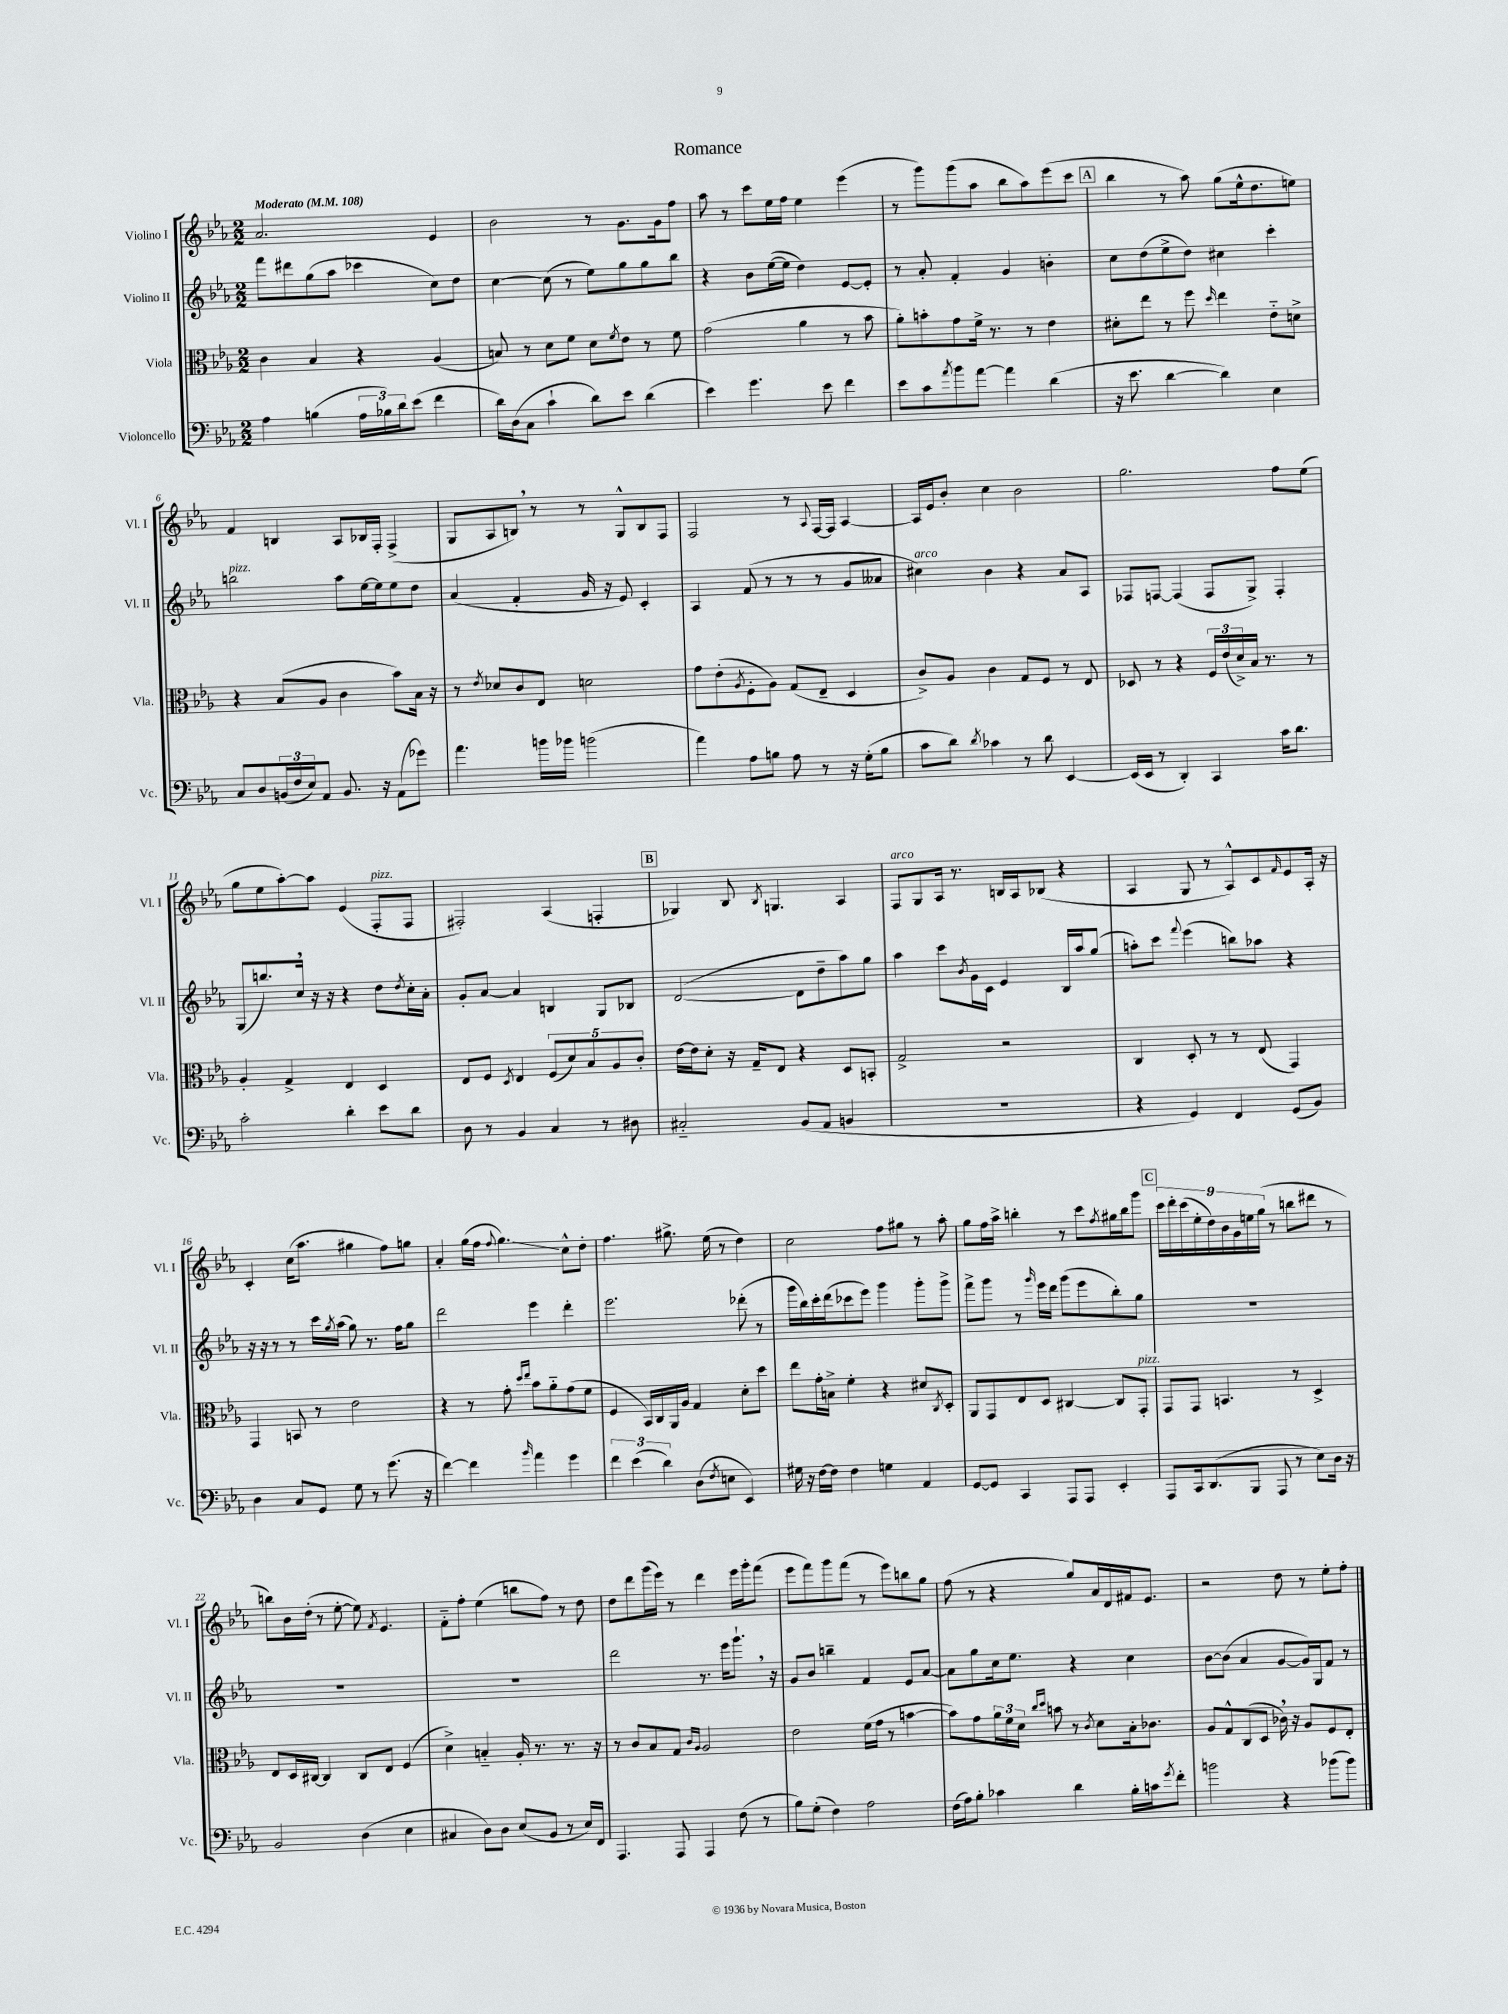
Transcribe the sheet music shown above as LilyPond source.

\header { title = "Romance" }
<<
\new StaffGroup <<
\new Staff = "s0" \with { instrumentName = "Violino I" shortInstrumentName = "Vl. I" } {
    \clef treble \key ees \major \numericTimeSignature \time 2/2 \tempo "Moderato" 4 = 108
    aes'2. ees'4 |
    bes'2 r8 g'8. g'16 f''8 |
    aes''8 r8 c'''8 ees''16 f''16 ees''4 ees'''4( |
    r8 g'''8) g'''8( aes''8 bes''8 aes''8) ees'''8( c'''8 |
    \mark \markup { \box "A" } bes''4 r8 aes''8) g''8( ees''16-^ d''8. e''8) |
    f'4 b4 aes8 bes16 f16-. f4->( |
    g8 aes8 b8) \breathe r8 r8 g8-^ b8 f8 |
    f2 r8 \appoggiatura { aes8 } f16~ f16 aes4~ |
    aes16 ees'16 bes'8-. c''4 bes'2 |
    g''2. f''8 ees''8( |
    g''8 ees''8 aes''8~-.) aes''8 ees'4( f8-.^\markup { \italic "pizz." } f8 |
    fis2-.) aes4( f4-. |
    \mark \markup { \box "B" } ges4) bes8 \acciaccatura { bes8 } g4. aes4 |
    f8^\markup { \italic "arco" } g8 aes16 r8. b16 aes16 bes8( r4 |
    aes4 g8 r8 aes8-^) c'8 \grace { f'16 } ees'8 aes16-. r16 |
    c'4-. c''16( aes''8. gis''4 f''8) g''8 |
    aes'4-. g''16( f''16 \appoggiatura { f''8 } g''4.\glissando) c''8-^ d''8-. |
    f''4. gis''8.-> ees''16( r8 d''4) |
    c''2 f''8 gis''8 r8 aes''8-. |
    g''8 f''16 aes''16-> b''4-. r8 c'''8 \acciaccatura { f''8 } gis''16 b''16 g'''8 |
    \mark \markup { \box "C" } \tuplet 9/8 { c'''16 d'''16-. c'''16( ees''16-. d''16) bes'16 g'16 e''16 g''16( } r8 b''8 dis'''8 r8 |
    b''8) bes'16 d''16-.( r8 ees''8~-. ees''8) \acciaccatura { f'8 } ees'4. |
    f'8-_ f''8-. ees''4( b''8 f''8) r8 d''8 |
    d''8 d'''8 g'''16( ees'''16) r8 d'''4 ees'''16 g'''16-. f'''8( |
    ees'''8 f'''8) g'''8 f'''8( r8 ees'''8) b''8 g''8 |
    f''8( r8 r4 g''8) aes'16 d'16 fis'16 ees'8. |
    r2 d''8 r8 ees''8-. f''8-. \bar "|." |
}
\new Staff = "s1" \with { instrumentName = "Violino II" shortInstrumentName = "Vl. II" } {
    \clef treble \key ees \major \numericTimeSignature \time 2/2
    f'''8 dis'''8 g''8( aes''8 ces'''4 c''8) d''8 |
    c''4~ c''8( r8 ees''8) g''8 g''8 bes''8 |
    r4 bes'8 ees''16~( ees''16 d''4) ees'8~ ees'8-. |
    r8 aes'8-. f'4-. g'4 b'4-. |
    \mark \markup { \box "A" } c''8 d''8( ees''8-> d''8) cis''4 c'''4-. |
    b''2^\markup { \italic "pizz." } aes''8 ees''16~ ees''16 ees''8 d''8 |
    aes'4( f'4-. g'16 r16 ees'8) c'4-. |
    aes4 f'8( r8 r8 r8 g'8 aeses'8 |
    cis''4^\markup { \italic "arco" }) bes'4 r4 aes'8 aes8 |
    fes8 f8~ f4( f8 g8->) f4-. |
    g8( b''8.) c''16 \breathe r16 r16 r4 d''8 \acciaccatura { d''8 } c''16-. aes'16-. |
    g'8-. aes'8~ aes'4 b4 g8 bes8 |
    \mark \markup { \box "B" } d'2~( d'8 d''8-- aes''8) g''8 |
    aes''4 c'''8 \acciaccatura { bes'8 } g'16 c'16 ees'4 bes16 aes''16 g''8( |
    a''8-.) c'''8 \appoggiatura { f'''8 } ees'''4( b''8) aes''8 r4 |
    r16 r16 r8 r8 c'''16 \acciaccatura { g''8 } aes''16( g''8) r8. f''16 g''8 |
    d'''2 ees'''4 d'''4-. |
    ees'''2. des'''8-.( r8 |
    g'''16 bes''16) c'''16-. d'''16( ces'''8 ees'''8) g'''4 g'''8-. g'''8-> |
    f'''8-> g'''8 r8 \grace { g'''16 } ees'''16 d'''16 g'''8( ees'''8 bes''8-.) g''8 |
    \mark \markup { \box "C" } R1 |
    R1 |
    R1 |
    d'''2 r8. ees'''16 g'''8.-! \breathe r16 |
    g'8 bes'8 b''4-- f'4 ees'8 aes'8~ |
    aes'8 g''8 c''16 ees''8. r4 c''4 |
    bes'8~ bes'8( aes'4 g'8~ g'16) g16 f'8 r8 \bar "|." |
}
\new Staff = "s2" \with { instrumentName = "Viola" shortInstrumentName = "Vla." } {
    \clef alto \key ees \major \numericTimeSignature \time 2/2
    c'4 bes4 r4 aes4( |
    b8) r8 d'8 f'8 d'8 \acciaccatura { f'8 } ees'8 r8 f'8 |
    g'2( aes'4 r8 bes'8 |
    aes'8-.) b'8-. g'8 f'16-> r8. r8 ees'4 |
    \mark \markup { \box "A" } dis'8-. ees''8 r8 f''8 \grace { d''16 } ees''4 ees'8-_ d'8-> |
    r4 bes8( aes8 c'4 bes'8) bes16 r16 |
    r8 \acciaccatura { ees'8 } des'8 c'8 ees8 d'2 |
    g'8 ees'8-.( \acciaccatura { aes8 } f8-. aes8) g8( ees8-- d4 |
    c'8->) aes8 c'4 g8 f8 r8 ees8 |
    des8 r8 r4 \tuplet 3/2 { f16 ees'16( d'16->) } bes16 r8. r8 |
    aes4-. g4-> ees4 d4 |
    ees8 f8 \acciaccatura { d8 } ees4 \tuplet 5/4 { f8( d'8) bes8 aes8 c'8-. } |
    \mark \markup { \box "B" } ees'16~ ees'16 d'8-. r16 g16-- ees8 r4 d8 b,8-. |
    g2-> r2 |
    c4 d8-. r8 r8 ees8( g,4) |
    g,4 b,8 r8 ees'2 |
    r4 r8 g'8-. \grace { d''16 ees''16 } bes'8 aes'8-_ g'8( f'8 |
    f4 bes,16) c16 aes,16 aes16 g4 d'8-. d''8 |
    ees''8 g'16-. b16-> f'4-. r4 dis'8 \acciaccatura { c8 } d8-. |
    aes,8 g,8 ees8 d8 cis4~ cis8 g,8-.^\markup { \italic "pizz." } |
    \mark \markup { \box "C" } g,8 g,8 b,4. r8 d4-> |
    ees8 d16 cis16~ cis4 cis8 ees8 f4( |
    d'4->) b4-_ aes16-. r8. r8. r16 |
    r8 c'8 bes8 g8 \grace { c'16 aes16 } aes2 |
    ees'2 f'16( g'16 r8 b'4~ |
    b'8) g'8 \tuplet 3/2 { aes'16 f'16 d'16 } \grace { c''16 d''16 } b'8 r8 \acciaccatura { c'8 } d'8 bes16-. ces'8. |
    aes8 g8-^ c8( d8 ces'16) \breathe r16 aes8 f8 ees8-. \bar "|." |
}
\new Staff = "s3" \with { instrumentName = "Violoncello" shortInstrumentName = "Vc." } {
    \clef bass \key ees \major \numericTimeSignature \time 2/2
    aes4 b4( \tuplet 3/2 { aes16 bes16) d'16 } ees'8( f'4 |
    d'16) d16( c8 c'4-! d'8) ees'8 d'4( |
    ees'4) g'4. ees'8 f'4 |
    ees'8 c'8 \acciaccatura { aes'8 } bes'8 aes'8~ aes'4 d'4( |
    \mark \markup { \box "A" } r16 ees'8. d'4~ d'4) ees4 |
    c8 d8 \tuplet 3/2 { b,16( f16 ees16) } aes,8 b,8. r16 aes,8( ges'8) |
    aes'4. b'16 bes'16 b'2( |
    aes'4) aes8 b8 aes8 r8 r16 g16-.( b8 |
    c'8 d'8) \acciaccatura { d'8 } ces'4 r8 d'8 ees,4~ |
    ees,16( ees,16 r8 d,4-.) c,4 c'16 d'8. |
    c'2-. d'4-. ees'8 d'8 |
    d8 r8 bes,4 c4 r8 dis8 |
    \mark \markup { \box "B" } cis2-_ bes,8( aes,8 b,4 |
    R1 |
    r4 g,4) f,4 g,8( bes,8) |
    d4 c8 g,8 g8 r8 g'8.( r16 |
    f'4~) f'4 \grace { bes'16 } aes'4 g'4 |
    \tuplet 3/2 { f'4 ees'4( d'4) } d8( \acciaccatura { f8 } e8 ees,4) |
    gis16 r16 f16~ f16 f4 g4 aes,4 |
    g,8~ g,8 c,4 aes,,8 aes,,8 ees,4-. |
    \mark \markup { \box "C" } aes,,8 c,16 d,8.( bes,,8 aes,,8 r8 ees8) d16 r16 |
    bes,2 d4( ees4 |
    cis4 d8) d8 ees8( bes,8 r8 ees16) f,16 |
    aes,,4. aes,,8 aes,,4 f8( r8 |
    bes8) g8-.( f4) aes2 |
    f16( aes16) bes8-. ces'4 d'4 bes16-. c'16 \acciaccatura { g'8 } f'8-. |
    b'2 r4 bes'8( bes'8) \bar "|." |
}
>>
>>
